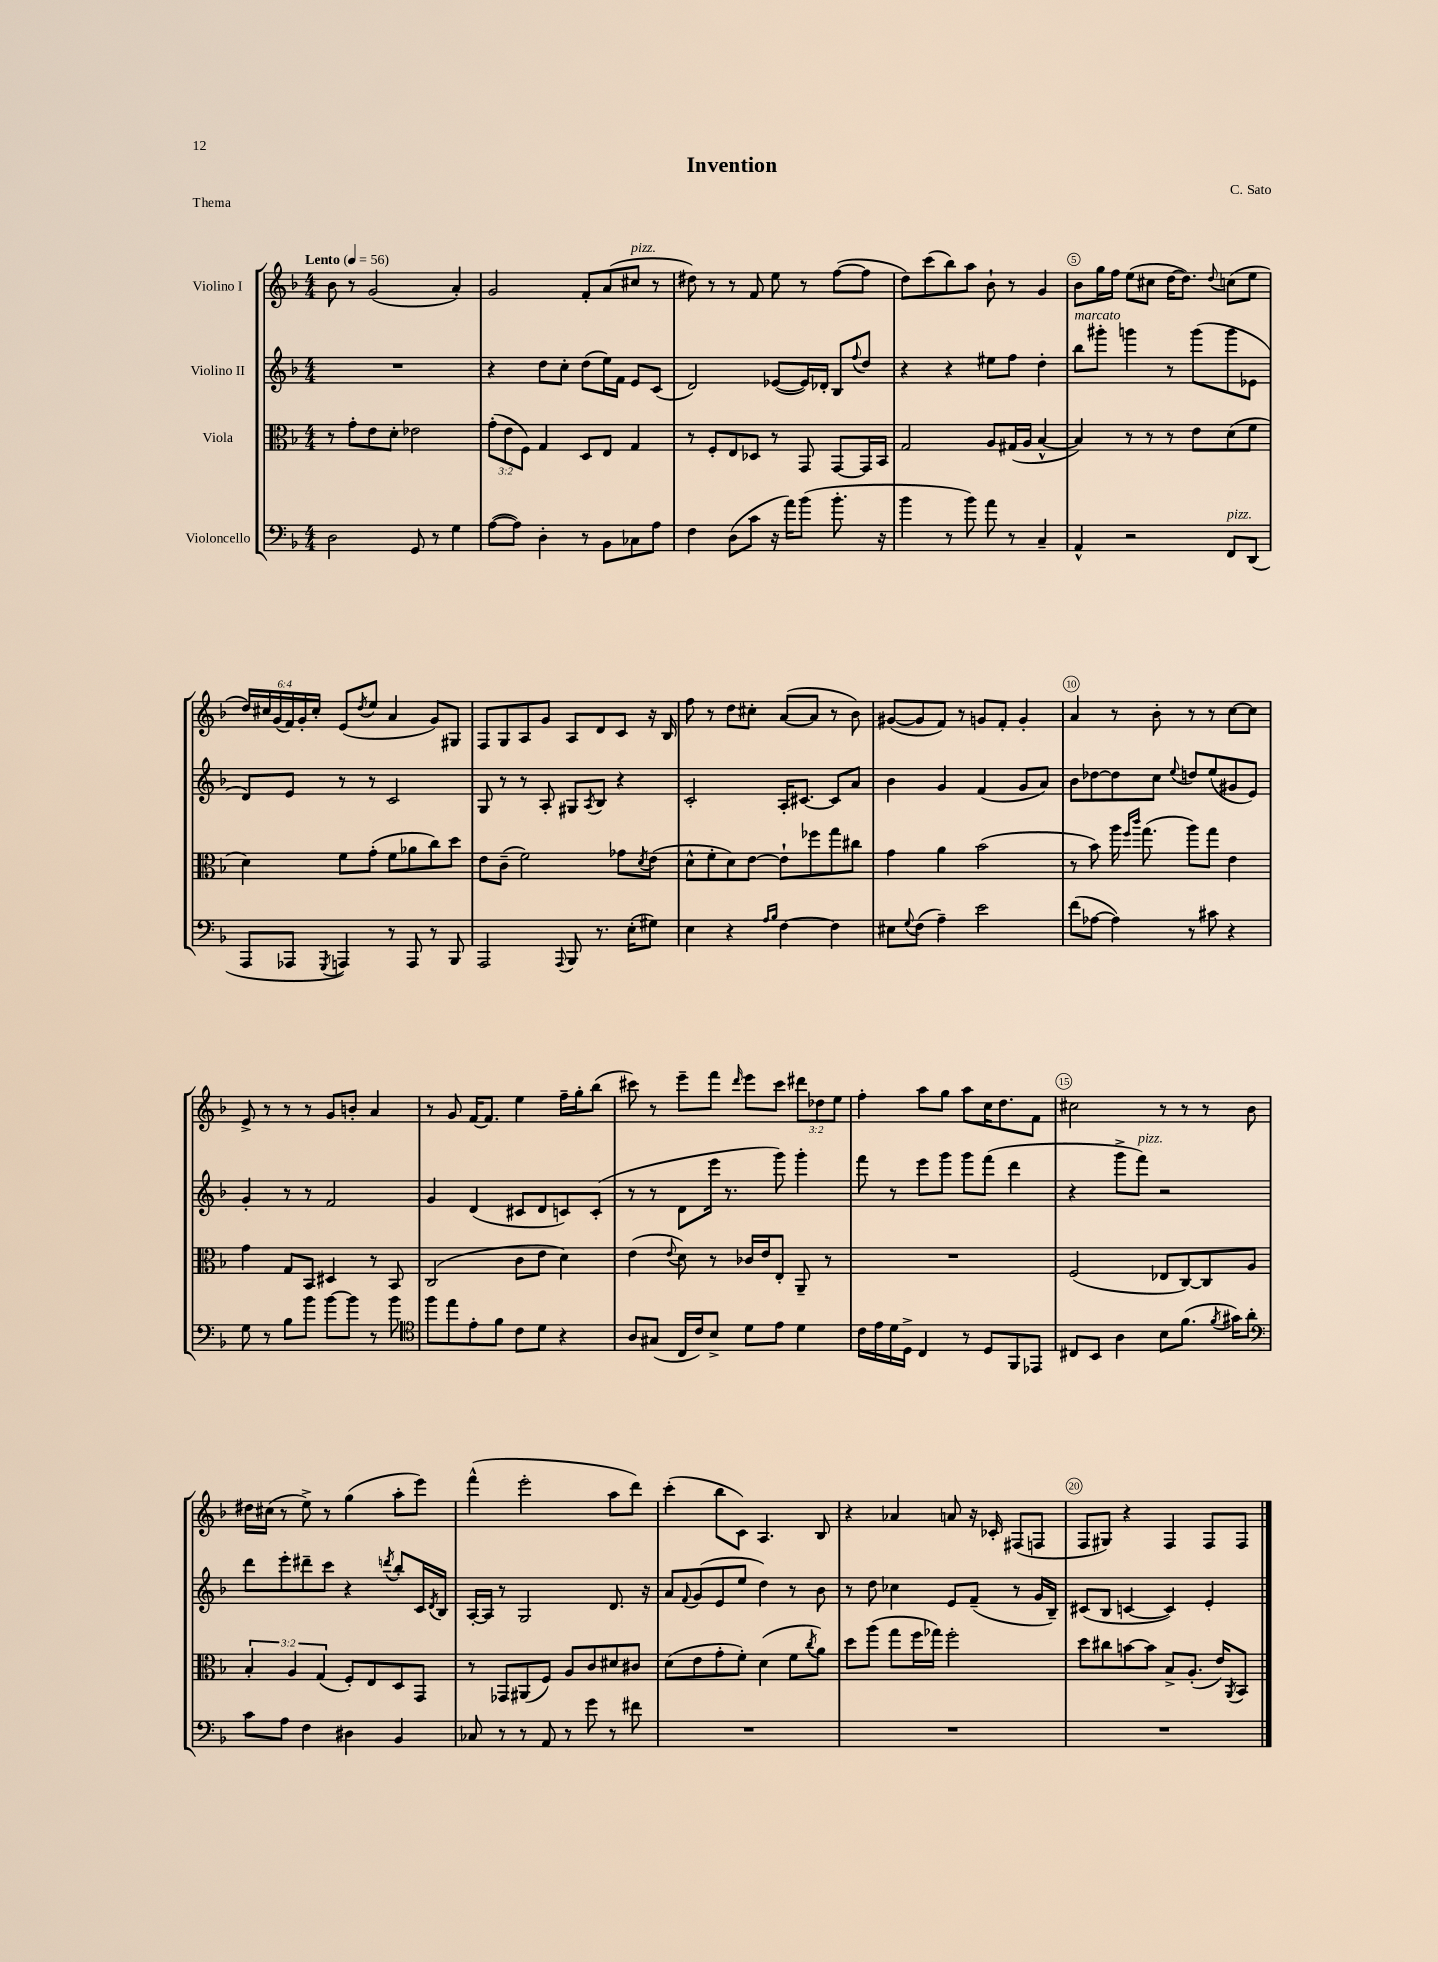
\header { title = "Invention" composer = "C. Sato" piece = "Thema" }
<<
\new StaffGroup <<
\new Staff = "s0" \with { instrumentName = "Violino I" } {
    \clef treble \key f \major \numericTimeSignature \time 4/4 \override Staff.TupletNumber.text = #tuplet-number::calc-fraction-text \tempo "Lento" 4 = 56
    bes'8 r8 g'2( a'4-.) |
    g'2 f'8-. a'8( cis''8^\markup { \italic "pizz." } r8 |
    dis''8) r8 r8 f'8 e''8 r8 f''8~( f''8 |
    d''8) c'''8( bes''8) a''8 bes'8-! r8 g'4 |
    bes'8 g''16 f''16 e''8( cis''8 d''16~ d''8.) \appoggiatura { d''8 } c''8( e''8 |
    \tuplet 6/4 { d''16) cis''16 g'16( f'16) g'16-. cis''16-. } e'8( \acciaccatura { d''8 } e''8 a'4 g'8) gis8 |
    f8 g8 a8 g'8 a8 d'8 c'8 r16 bes16 |
    f''8 r8 d''8 cis''8-. a'8~( a'8 r8 bes'8) |
    gis'8~( gis'8 f'8) r8 g'8 f'8-. g'4-. |
    a'4 r8 bes'8-. r8 r8 c''8~ c''8 |
    e'8-> r8 r8 r8 g'8 b'8-. a'4 |
    r8 g'8 f'16~ f'8. e''4 f''16-- g''16-. bes''8( |
    cis'''8) r8 e'''8-- f'''8 \grace { d'''16 } e'''8 cis'''8 \tuplet 3/2 { dis'''8 des''8 e''8 } |
    f''4-. a''8 g''8 a''8 c''16 d''8. f'8 |
    cis''2 r8 r8 r8 bes'8 |
    dis''16 cis''16( r8 e''8->) r8 g''4( a''8-. e'''8) |
    f'''4-^( e'''2-. a''8 d'''8) |
    c'''4-.( bes''8 c'8) a4. bes8 |
    r4 aes'4 a'8 r16 ces'16-. fis8( f8 |
    f8 gis8) r4 f4 f8 f8 \bar "|." |
}
\new Staff = "s1" \with { instrumentName = "Violino II" } {
    \clef treble \key f \major \numericTimeSignature \time 4/4
    R1 |
    r4 d''8 c''8-. d''8( e''16) f'16 e'8 c'8( |
    d'2) ees'8~( ees'16) des'16-. bes8 \appoggiatura { f''8 } d''8 |
    r4 r4 eis''8 f''8 d''4-. |
    bes''8^\markup { \italic "marcato" } gis'''8-. g'''4 r8 g'''8( g'''8 ees'8 |
    d'8) e'8 r8 r8 c'2 |
    g8 r8 r8 a8-. gis8 \acciaccatura { a8 } bes8 r4 |
    c'2-. a16-. cis'8.~ cis'8 a'8 |
    bes'4 g'4 f'4( g'8 a'8) |
    bes'8 des''8~ des''8 c''8 \appoggiatura { e''8 } d''8 e''8( gis'8 e'8) |
    g'4-. r8 r8 f'2 |
    g'4 d'4( cis'8 d'8 c'8) c'8-.( |
    r8 r8 d'8 e'''16 r8. g'''8) g'''4-. |
    f'''8 r8 e'''8 g'''8 g'''8 f'''8( d'''4 |
    r4 g'''8-> f'''8^\markup { \italic "pizz." }) r2 |
    d'''8 e'''8-. dis'''8-- c'''8 r4 \acciaccatura { d'''8 } bes''8-. c'16 \acciaccatura { d'8 } bes16 |
    a16~-. a16 r8 g2 d'8. r16 |
    a'8 \appoggiatura { f'8 } g'8( e'8 e''8 d''4) r8 bes'8 |
    r8 d''8 ces''4 e'8 f'8--( r8 g'16 bes16--) |
    cis'8( bes8 c'4~ c'4) e'4-. \bar "|." |
}
\new Staff = "s2" \with { instrumentName = "Viola" } {
    \clef alto \key f \major \numericTimeSignature \time 4/4 \override Staff.TupletNumber.text = #tuplet-number::calc-fraction-text
    r8 g'8-. e'8 d'8-. ees'2 |
    \tuplet 3/2 { g'8-.( e'8 f8) } g4 d8 e8 g4 |
    r8 f8-. e8 des8 r8 g,8 g,8~ g,16 bes,16 |
    g2 a8 gis16( a16 bes4~-^ |
    bes4) r8 r8 r8 e'8 d'8( f'8 |
    d'4) f'8 g'8-.( f'8 aes'8 c''8) d''8 |
    e'8 c'8--( f'2) ges'8 \acciaccatura { d'8 } e'8( |
    d'8-^ f'8-. d'8) e'8~ e'8-! fes''8 g''8 cis''8 |
    g'4 a'4 bes'2( |
    r8 bes'8) a''16 \grace { f''16 c'''16 } g''8.( a''8) g''8 e'4 |
    g'4 g8 bes,8 dis4 r8 bes,8 |
    c2( c'8 e'8 d'4) |
    e'4( \appoggiatura { e'8 } d'8) r8 ces'16 e'16 e8-. a,8-- r8 |
    R1 |
    f2( ees8 c8~) c8 a8 |
    \tuplet 3/2 { bes4-. a4 g4( } f8-.) e8 d8 g,8 |
    r8 ges,8 ais,8( f8) a8 c'8 dis'8 cis'8 |
    d'8( e'8 g'8-. f'8-.) d'4( f'8 \acciaccatura { c''8 } a'8) |
    d''8 a''8( g''8 f''16 ges''16) f''2-. |
    d''8 cis''8 b'8~ b'8 bes8-> a8.-.( e'16) \acciaccatura { a,8 } bes,8 \bar "|." |
}
\new Staff = "s3" \with { instrumentName = "Violoncello" } {
    \clef bass \key f \major \numericTimeSignature \time 4/4
    d2 g,8 r8 g4 |
    a8~( a8) d4-. r8 bes,8 ces8 a8 |
    f4 d8( c'8 r16 a'16) bes'8( bes'8.-. r16 |
    bes'4 r8 bes'8) a'8 r8 c4-- |
    a,4-^ r2 f,8^\markup { \italic "pizz." } d,8( |
    a,,8 aes,,8 \acciaccatura { g,,8 } a,,4) r8 a,,8 r8 bes,,8 |
    a,,2 \appoggiatura { a,,8 } bes,,8 r8. e16-.( gis8) |
    e4 r4 \grace { a16 bes16 } f4~ f4 |
    eis8 \appoggiatura { g8 } f8( a4--) e'2 |
    f'8( aes8~ aes4) r8 cis'8 r4 |
    g8 r8 bes8 bes'8 bes'8~ bes'8 r8 bes'8 |
    \clef tenor f''8 e''8 e'8-. f'8 c'8 d'8 r4 |
    a8 gis8( c16 c'16) bes8-> d'8 e'8 d'4 |
    c'16 e'16 d'16 d16-> c4 r8 d8 f,8 ees,8 |
    cis8 bes,8 a4 bes8 f'8.( \acciaccatura { f'8 } gis'16) a'8-. |
    \clef bass c'8 a8 f4 dis4 bes,4 |
    ces8 r8 r8 a,8 r8 g'8 r8 fis'8 |
    R1 |
    R1 |
    R1 \bar "|." |
}
>>
>>
\layout { \context { \Score \override BarNumber.break-visibility = ##(#f #t #t) barNumberVisibility = #(every-nth-bar-number-visible 5) \override BarNumber.stencil = #(make-stencil-circler 0.1 0.3 ly:text-interface::print) } }
